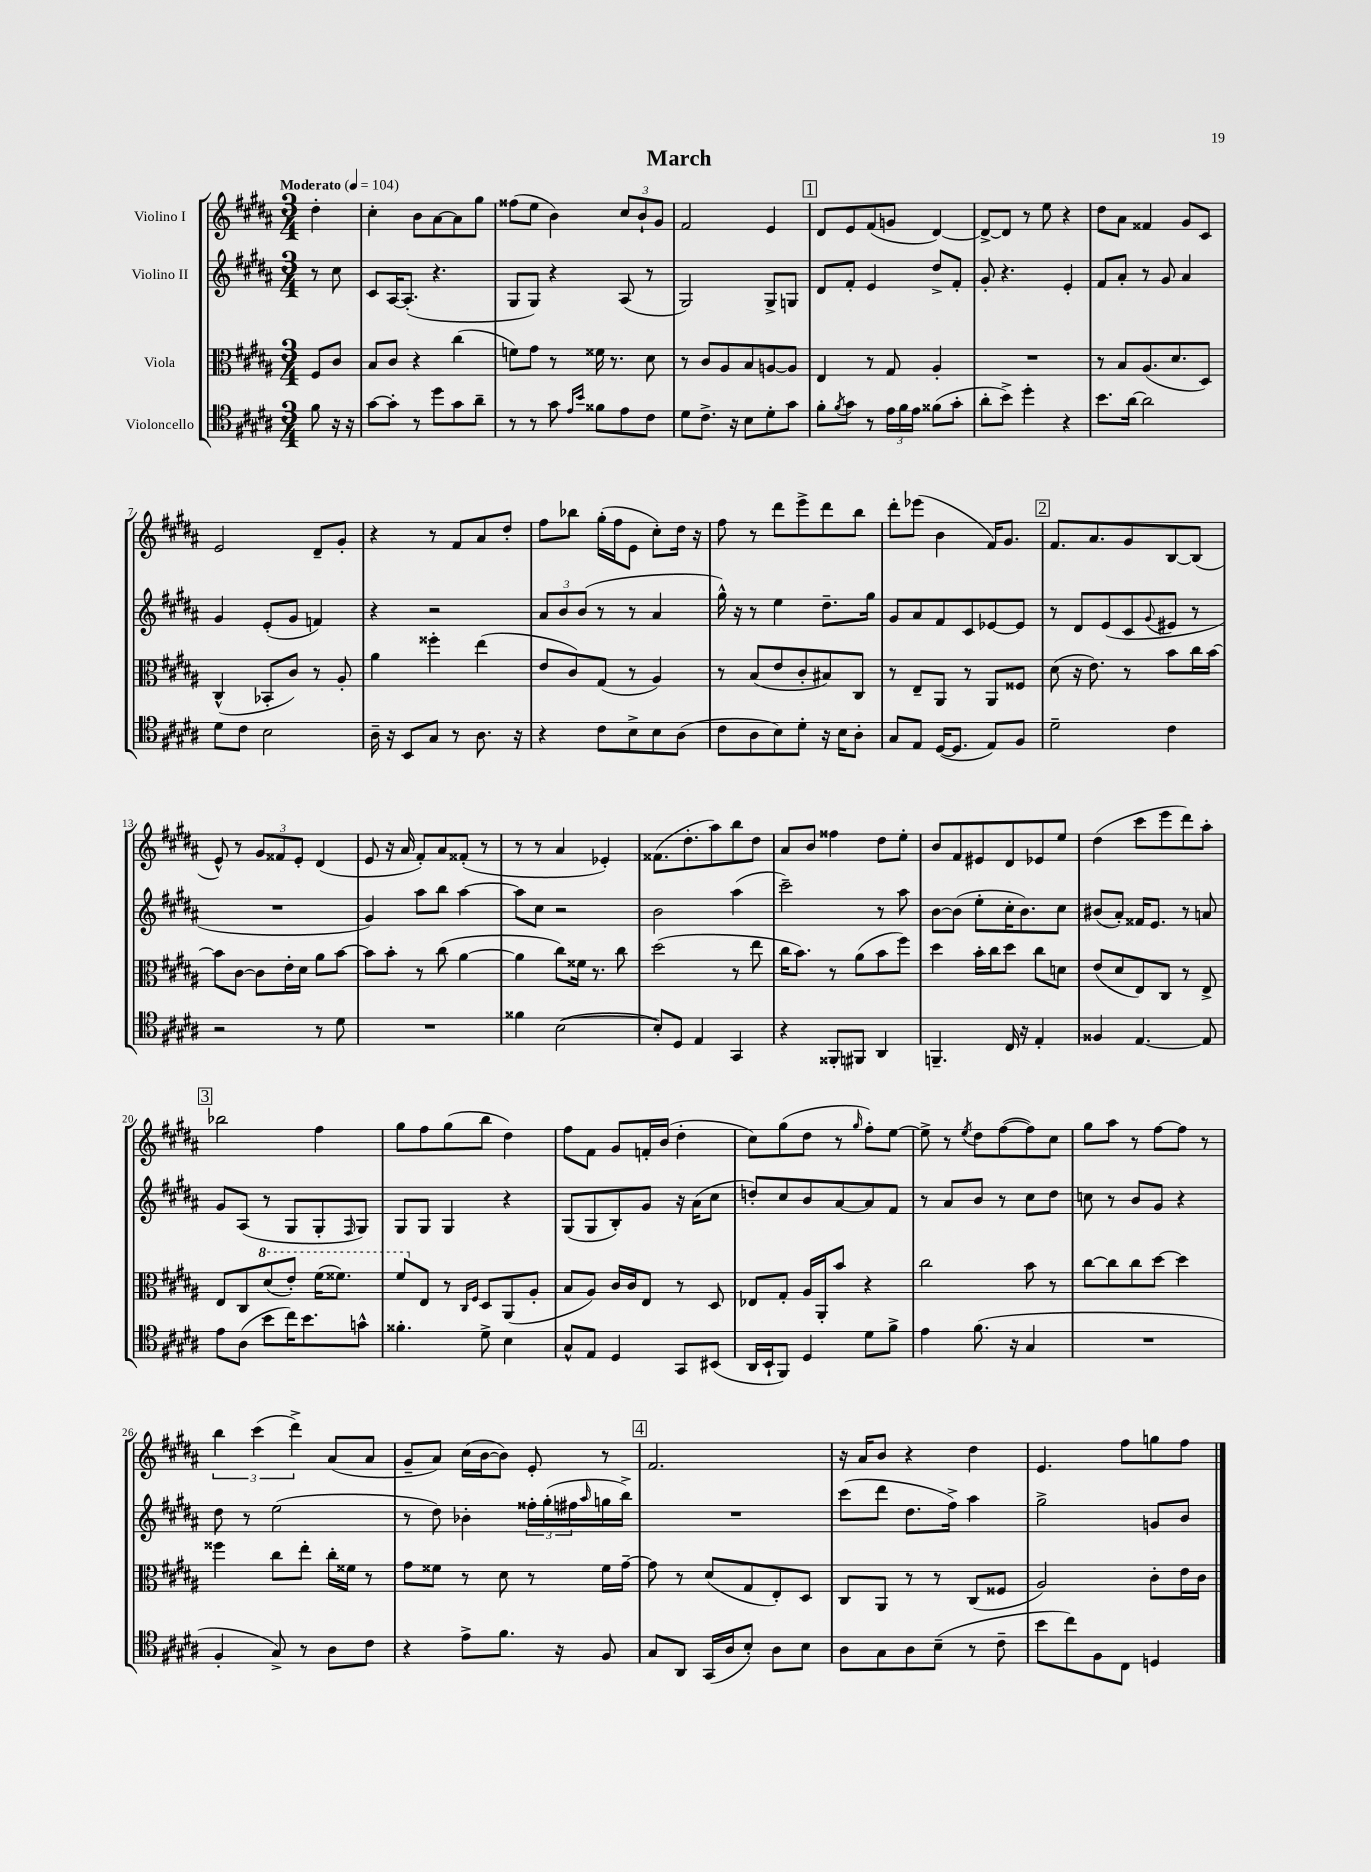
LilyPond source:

\header { title = "March" }
<<
\new StaffGroup <<
\new Staff = "s0" \with { instrumentName = "Violino I" } {
    \clef treble \key b \major \numericTimeSignature \time 3/4 \partial 4 \tempo "Moderato" 4 = 104
    dis''4-. |
    cis''4-. b'8 ais'8~ ais'8 gis''8 |
    fisis''8( e''8 b'4) \tuplet 3/2 { cis''8 b'8-! gis'8 } |
    fis'2 e'4 |
    \mark \markup { \box "1" } dis'8 e'8 fis'8( g'8 dis'4~) |
    dis'8~-> dis'8 r8 e''8 r4 |
    dis''8 ais'8 fisis'4 gis'8 cis'8 |
    e'2 dis'8-- gis'8-. |
    r4 r8 fis'8 ais'8 dis''8-. |
    fis''8 bes''8 gis''16-.( fis''16 e'8 cis''8-.) dis''16 r16 |
    fis''8 r8 dis'''8 e'''8-> dis'''8 b''8 |
    dis'''8-. ees'''8( b'4 fis'16) gis'8. |
    \mark \markup { \box "2" } fis'8. ais'8. gis'8 b8~ b8( |
    e'8-^) r8 \tuplet 3/2 { gis'8 fisis'8 e'8-. } dis'4( |
    e'8 r16 ais'16 fis'8-.) ais'8 fisis'8-.( r8 |
    r8 r8 ais'4 ees'4-.) |
    fisis'8.( dis''8.-. ais''8) b''8 dis''8 |
    ais'8 b'8 fisis''4 dis''8 e''8-. |
    b'8 fis'8 eis'8 dis'8 ees'8 e''8 |
    dis''4( cis'''8 e'''8 dis'''8) ais''8-. |
    \mark \markup { \box "3" } bes''2 fis''4 |
    gis''8 fis''8 gis''8( b''8 dis''4) |
    fis''8 fis'8 gis'8 f'16-. b'16( dis''4-. |
    cis''8) gis''8( dis''8 r8 \grace { gis''16 } fis''8-.) e''8~ |
    e''8-> r8 \acciaccatura { e''8 } dis''8 fis''8~( fis''8) cis''8 |
    gis''8 ais''8 r8 fis''8~ fis''8 r8 |
    \tuplet 3/2 { b''4 cis'''4( dis'''4->) } ais'8( ais'8 |
    gis'8-- ais'8) cis''16( b'16~ b'8) e'8-. r8 |
    \mark \markup { \box "4" } fis'2. |
    r16 ais'16 b'8 r4 dis''4 |
    e'4. fis''8 g''8 fis''8 \bar "|." |
}
\new Staff = "s1" \with { instrumentName = "Violino II" } {
    \clef treble \key b \major \numericTimeSignature \time 3/4 \partial 4
    r8 cis''8 |
    cis'8 ais16~ ais8.-.( r4. |
    gis8 gis8) r4 ais8( r8 |
    gis2) gis8-> g8 |
    \mark \markup { \box "1" } dis'8 fis'8-. e'4 dis''8-> fis'8-. |
    gis'8-. r4. e'4-. |
    fis'8 ais'8-. r8 gis'8 ais'4 |
    gis'4 e'8-.( gis'8 f'4) |
    r4 r2 |
    \tuplet 3/2 { ais'8 b'8 b'8( } r8 r8 ais'4 |
    gis''16-^) r16 r8 e''4 dis''8.-- gis''16 |
    gis'8 ais'8 fis'8 cis'8 ees'8~ ees'8 |
    \mark \markup { \box "2" } r8 dis'8 e'8( cis'8 \appoggiatura { gis'8 } eis'8 r8 |
    R2. |
    gis'4) ais''8 b''8 ais''4~ |
    ais''8 cis''8 r2 |
    b'2 ais''4( |
    cis'''2--) r8 ais''8 |
    b'8~ b'8( e''8-. cis''16-. b'8.) cis''8 |
    bis'8( ais'8-.) fisis'16 e'8. r8 a'8 |
    \mark \markup { \box "3" } gis'8 ais8( r8 gis8 gis8-. \grace { fis16 } gis8) |
    gis8 gis8 gis4 r4 |
    gis8( gis8 b8-.) gis'8 r16 ais'16( cis''8 |
    d''8-.) cis''8 b'8 ais'8~ ais'8 fis'8 |
    r8 ais'8 b'8 r8 cis''8 dis''8 |
    c''8 r8 b'8 gis'8 r4 |
    dis''8 r8 e''2( |
    r8 dis''8) bes'4-. \tuplet 3/2 { fisis''16-. gis''16-.( fis''16 } \grace { ais''16 } g''16 b''16->) |
    \mark \markup { \box "4" } R2. |
    cis'''8( dis'''8 dis''8. fis''16->) ais''4 |
    gis''2-> g'8 b'8 \bar "|." |
}
\new Staff = "s2" \with { instrumentName = "Viola" } {
    \clef alto \key b \major \numericTimeSignature \time 3/4 \partial 4
    fis8 cis'8 |
    b8 cis'8 r4 cis''4( |
    f'8) gis'8 r8 fisis'16 r8. dis'8 |
    r8 cis'8 ais8 b8 a8~ a8 |
    \mark \markup { \box "1" } e4 r8 gis8 ais4-. |
    R2. |
    r8 b8 ais8.( dis'8. dis8) |
    cis4-^( bes,8-. cis'8) r8 ais8-. |
    ais'4 fisis''4-. e''4( |
    e'8 cis'8) gis8( r8 ais4) |
    r8 b8( e'8 cis'8-. bis8) cis8 |
    r8 e8-- ais,8 r8 ais,8 fisis8 |
    \mark \markup { \box "2" } dis'8( r16 e'8.) r8 b'8 cis''16 b'16~ |
    b'8 cis'8~ cis'8 e'16-. dis'16 ais'8 b'8~ |
    b'8 b'8-. r8 cis''8( ais'4~ |
    ais'4 cis''8) fisis'16 r8. cis''8 |
    dis''2( r8 e''8 |
    cis''16 b'8.) r8 ais'8( b'8 fis''8) |
    dis''4 b'16-. cis''16 dis''8 cis''8 d'8 |
    e'8( dis'8 e8) cis8 r8 e8-> |
    \mark \markup { \box "3" } e8 cis8 \ottava #1 dis''8( e''8-.) fis''16( fisis''8.) |
    fis''8 \ottava #0 e8 r8 \grace { cis16 fis16 } dis8 ais,8( ais8-. |
    b8 ais8) cis'16 cis'16 e8 r8 dis8 |
    ees8 gis8-. ais16 ais,16-. b'8 r4 |
    cis''2 b'8 r8 |
    cis''8~ cis''8 cis''8 dis''8~ dis''4 |
    fisis''4 cis''8 e''8-. cis''16-. fisis'16 r8 |
    gis'8 fisis'8 r8 dis'8 r8 fisis'16 gis'16~-- |
    \mark \markup { \box "4" } gis'8 r8 dis'8( gis8 e8-.) dis8 |
    cis8 ais,8 r8 r8 cis8( fisis8 |
    ais2) cis'8-. e'16 cis'16 \bar "|." |
}
\new Staff = "s3" \with { instrumentName = "Violoncello" } {
    \clef tenor \key b \major \numericTimeSignature \time 3/4 \partial 4
    fis'8 r16 r16 |
    gis'8~ gis'8-. r8 dis''8 gis'8 ais'8-- |
    r8 r8 gis'8 \grace { e'16 b'16 } fisis'8 e'8 cis'8 |
    dis'8 cis'8.-> r16 b8 dis'8-. gis'8 |
    \mark \markup { \box "1" } fis'8-. \acciaccatura { fis'8 } gis'8 r8 \tuplet 3/2 { e'16 fis'16 e'16 } fisis'8( gis'8-. |
    ais'8-. b'8->) dis''4-. r4 |
    b'8. ais'16~ ais'2 |
    dis'8 cis'8 b2 |
    ais16-- r16 b,8 gis8 r8 ais8. r16 |
    r4 cis'8 b8-> b8 ais8( |
    cis'8 ais8 b8) dis'8-. r16 b16 ais8-. |
    gis8 e8 dis16~( dis8. e8) fis8 |
    \mark \markup { \box "2" } dis'2-- cis'4 |
    r2 r8 dis'8 |
    R2. |
    fisis'4 b2~( |
    b8-.) dis8 e4 gis,4 |
    r4 fisis,8-. fis,8 ais,4 |
    f,4.-- cis16 r16 e4-. |
    fisis4 e4.~ e8 |
    \mark \markup { \box "3" } e'8 ais8( b'8 cis''16) b'8. g'8-^ |
    fisis'4.-. dis'8-> b4 |
    gis8-^ e8 dis4 gis,8 bis,8( |
    ais,16 b,16-! fis,8) dis4 dis'8 fis'8-> |
    e'4 fis'8.( r16 gis4 |
    R2. |
    fis4-. gis8->) r8 ais8 cis'8 |
    r4 e'8-> fis'8. r16 fis8 |
    \mark \markup { \box "4" } gis8 ais,8 gis,16( ais16 b8-.) ais8 b8 |
    ais8 gis8 ais8 b8--( r8 cis'8-- |
    b'8 cis''8) fis8 cis8 d4 \bar "|." |
}
>>
>>
